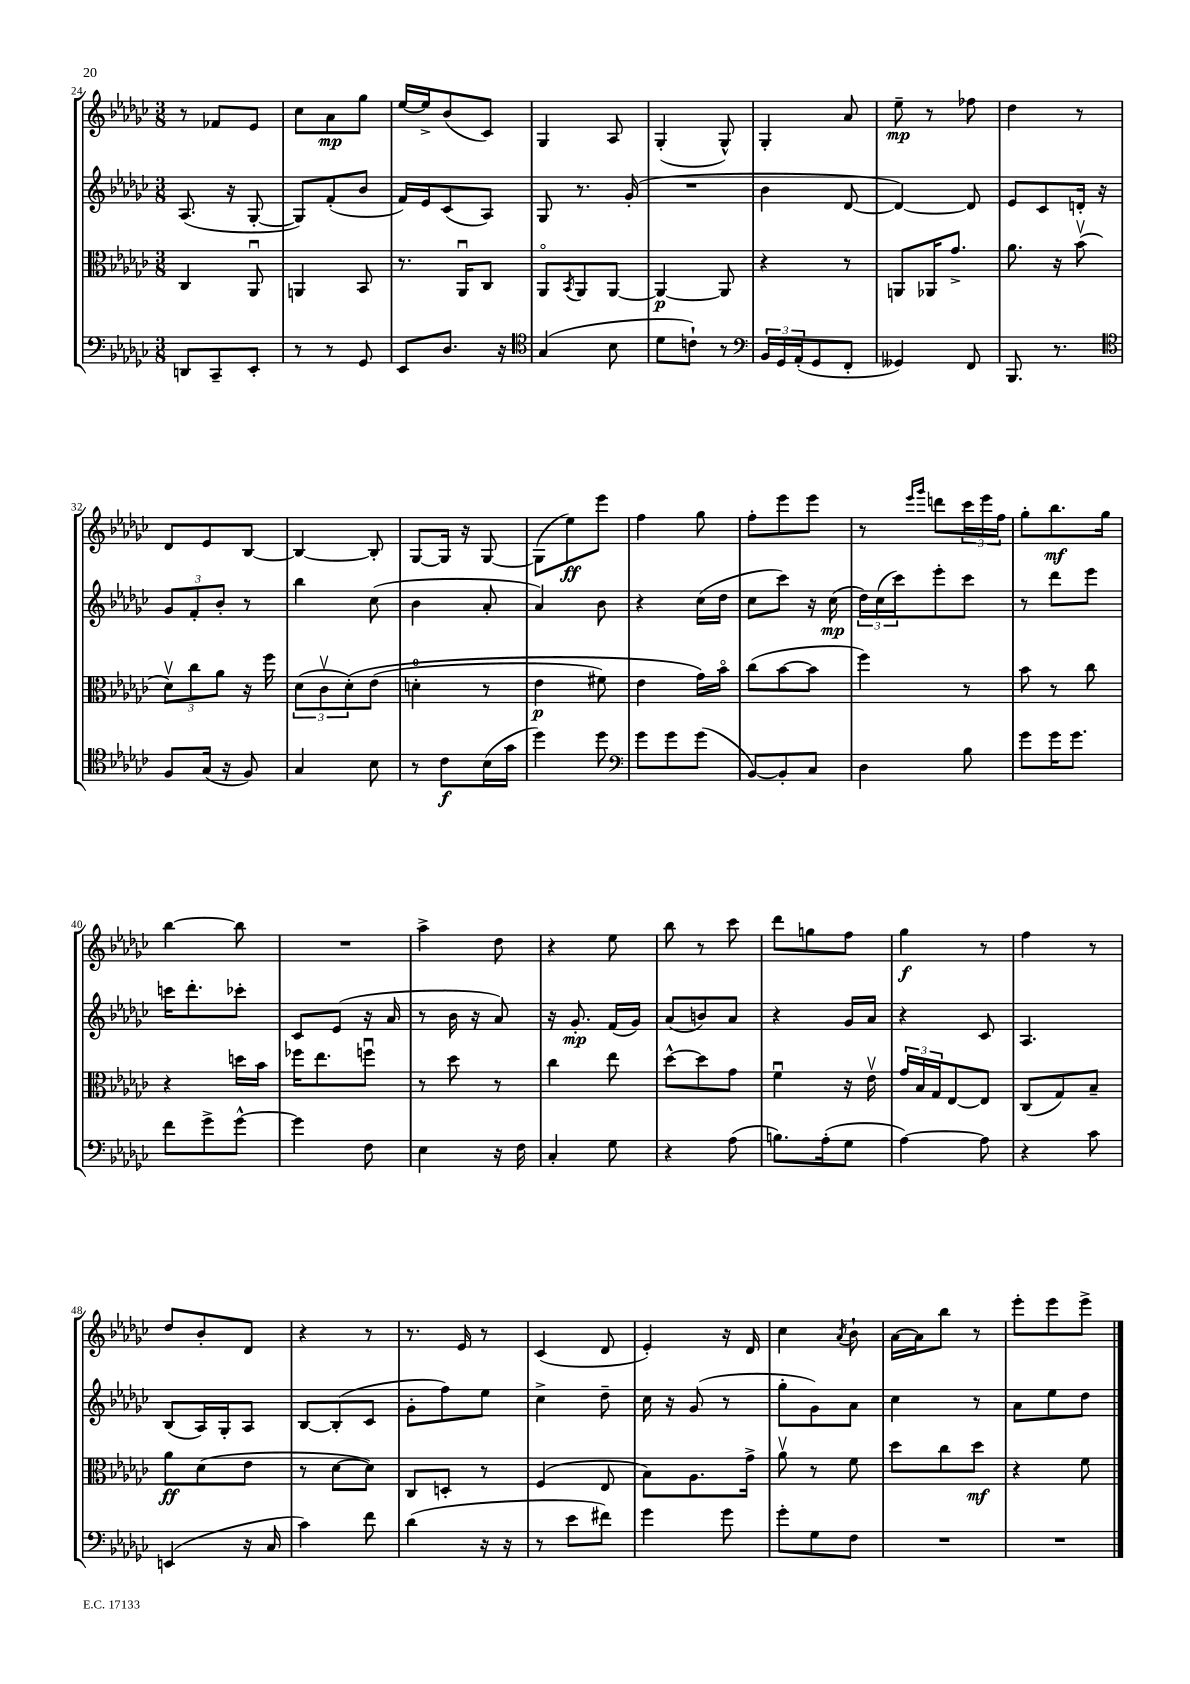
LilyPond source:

<<
\new StaffGroup <<
\new Staff = "s0" {
    \clef treble \key ges \major \numericTimeSignature \time 3/8
    r8 fes'8 ees'8 |
    ces''8 aes'8\mp ges''8 |
    ees''16~ ees''16-> bes'8( ces'8) |
    ges4 aes8 |
    ges4-.( ges8-^) |
    ges4-. aes'8 |
    ees''8--\mp r8 fes''8 |
    des''4 r8 |
    des'8 ees'8 bes8~ |
    bes4~ bes8-. |
    ges8~ ges16 r16 ges8~ |
    ges8( ees''8\ff) ees'''8 |
    f''4 ges''8 |
    f''8-. ees'''8 ees'''8 |
    r8 \grace { ees'''16 ges'''16 } d'''8 \tuplet 3/2 { ces'''16 ees'''16 f''16 } |
    ges''8-. bes''8.\mf ges''16 |
    bes''4~ bes''8 |
    R4. |
    aes''4-> des''8 |
    r4 ees''8 |
    bes''8 r8 ces'''8 |
    des'''8 g''8 f''8 |
    ges''4\f r8 |
    f''4 r8 |
    des''8 bes'8-. des'8 |
    r4 r8 |
    r8. ees'16 r8 |
    ces'4( des'8 |
    ees'4-.) r16 des'16 |
    ces''4 \acciaccatura { aes'8 } bes'8-! |
    aes'16~ aes'16 bes''8 r8 |
    ees'''8-. ees'''8 ees'''8-> \bar "|." |
}
\new Staff = "s1" {
    \clef treble \key ges \major \numericTimeSignature \time 3/8
    aes8.( r16 ges8~-. |
    ges8) f'8-.( bes'8 |
    f'16) ees'16 ces'8( aes8) |
    ges8 r8. ges'16-.( |
    R4. |
    bes'4 des'8~ |
    des'4~) des'8 |
    ees'8 ces'8 d'16-. r16 |
    \tuplet 3/2 { ges'8 f'8-. bes'8-. } r8 |
    bes''4 ces''8( |
    bes'4 aes'8-. |
    aes'4) bes'8 |
    r4 ces''16( des''16 |
    ces''8 ces'''8) r16 ces''16\mp( |
    \tuplet 3/2 { des''16) ces''16( ces'''16) } ees'''8-. ces'''8 |
    r8 des'''8 ees'''8 |
    c'''16 des'''8.-. ces'''8-. |
    ces'8 ees'8( r16 aes'16 |
    r8 bes'16 r16 aes'8) |
    r16 ges'8.-.\mp f'16( ges'16) |
    aes'8( b'8) aes'8 |
    r4 ges'16 aes'16 |
    r4 ces'8 |
    aes4. |
    bes8( aes16) ges16-. aes8 |
    bes8~ bes8-.( ces'8 |
    ges'8-. f''8) ees''8 |
    ces''4-> des''8-- |
    ces''16 r16 ges'8( r8 |
    ges''8-. ges'8) aes'8 |
    ces''4 r8 |
    aes'8 ees''8 des''8 \bar "|." |
}
\new Staff = "s2" {
    \clef alto \key ges \major \numericTimeSignature \time 3/8
    ces4 aes,8\downbow |
    a,4 bes,8 |
    r8. aes,16\downbow ces8 |
    aes,8\flageolet \acciaccatura { bes,8 } aes,8 aes,8~ |
    aes,4~\p aes,8 |
    r4 r8 |
    a,8 aes,16 ges'8.-> |
    aes'8. r16 bes'8\upbow( |
    \tuplet 3/2 { des'8\upbow) ces''8 aes'8 } r16 f''16 |
    \tuplet 3/2 { des'8( ces'8\upbow des'8-.)\( } ees'8( |
    d'4-0-. r8 |
    ees'4\p fis'8) |
    ees'4 ges'16\) bes'16\flageolet |
    ces''8( bes'8~ bes'8 |
    f''4) r8 |
    bes'8 r8 ces''8 |
    r4 d''16 bes'16 |
    fes''16 ees''8. f''8\downbow |
    r8 des''8 r8 |
    ces''4 ees''8 |
    des''8~-^ des''8 ges'8 |
    f'4\downbow r16 ees'16\upbow |
    \tuplet 3/2 { ges'16 bes16 ges16 } ees8~ ees8 |
    ces8( ges8) bes8-- |
    aes'8\ff des'8( ees'8 |
    r8 des'8~ des'8) |
    ces8 d8-. r8 |
    f4( ees8 |
    bes8) aes8. ges'16-> |
    aes'8\upbow r8 f'8 |
    des''8 ces''8 des''8\mf |
    r4 f'8 \bar "|." |
}
\new Staff = "s3" {
    \clef bass \key ges \major \numericTimeSignature \time 3/8
    d,8 ces,8-- ees,8-. |
    r8 r8 ges,8 |
    ees,8 des8. r16 |
    \clef tenor ges4( bes8 |
    des'8 c'8-!) r8 |
    \clef bass \tuplet 3/2 { bes,16 ges,16 aes,16-.( } ges,8 f,8-. |
    geses,4) f,8 |
    bes,,8. r8. |
    \clef tenor f8 ges16( r16 f8) |
    ges4 bes8 |
    r8 ces'8\f bes16( ges'16 |
    des''4) des''8 |
    \clef bass ges'8 ges'8 ges'8( |
    bes,8~) bes,8-. ces8 |
    des4 bes8 |
    ges'8 ges'16 ges'8. |
    f'8 ges'8-> ges'8~-^ |
    ges'4 f8 |
    ees4 r16 f16 |
    ces4-. ges8 |
    r4 aes8( |
    b8.) aes16-.( ges8 |
    aes4~) aes8 |
    r4 ces'8 |
    e,4( r16 ces16 |
    ces'4) f'8 |
    des'4( r16 r16 |
    r8 ees'8 fis'8) |
    ges'4 ges'8 |
    ges'8-. ges8 f8 |
    R4. |
    R4. \bar "|." |
}
>>
>>
\layout { \context { \Score currentBarNumber = #24 } }
